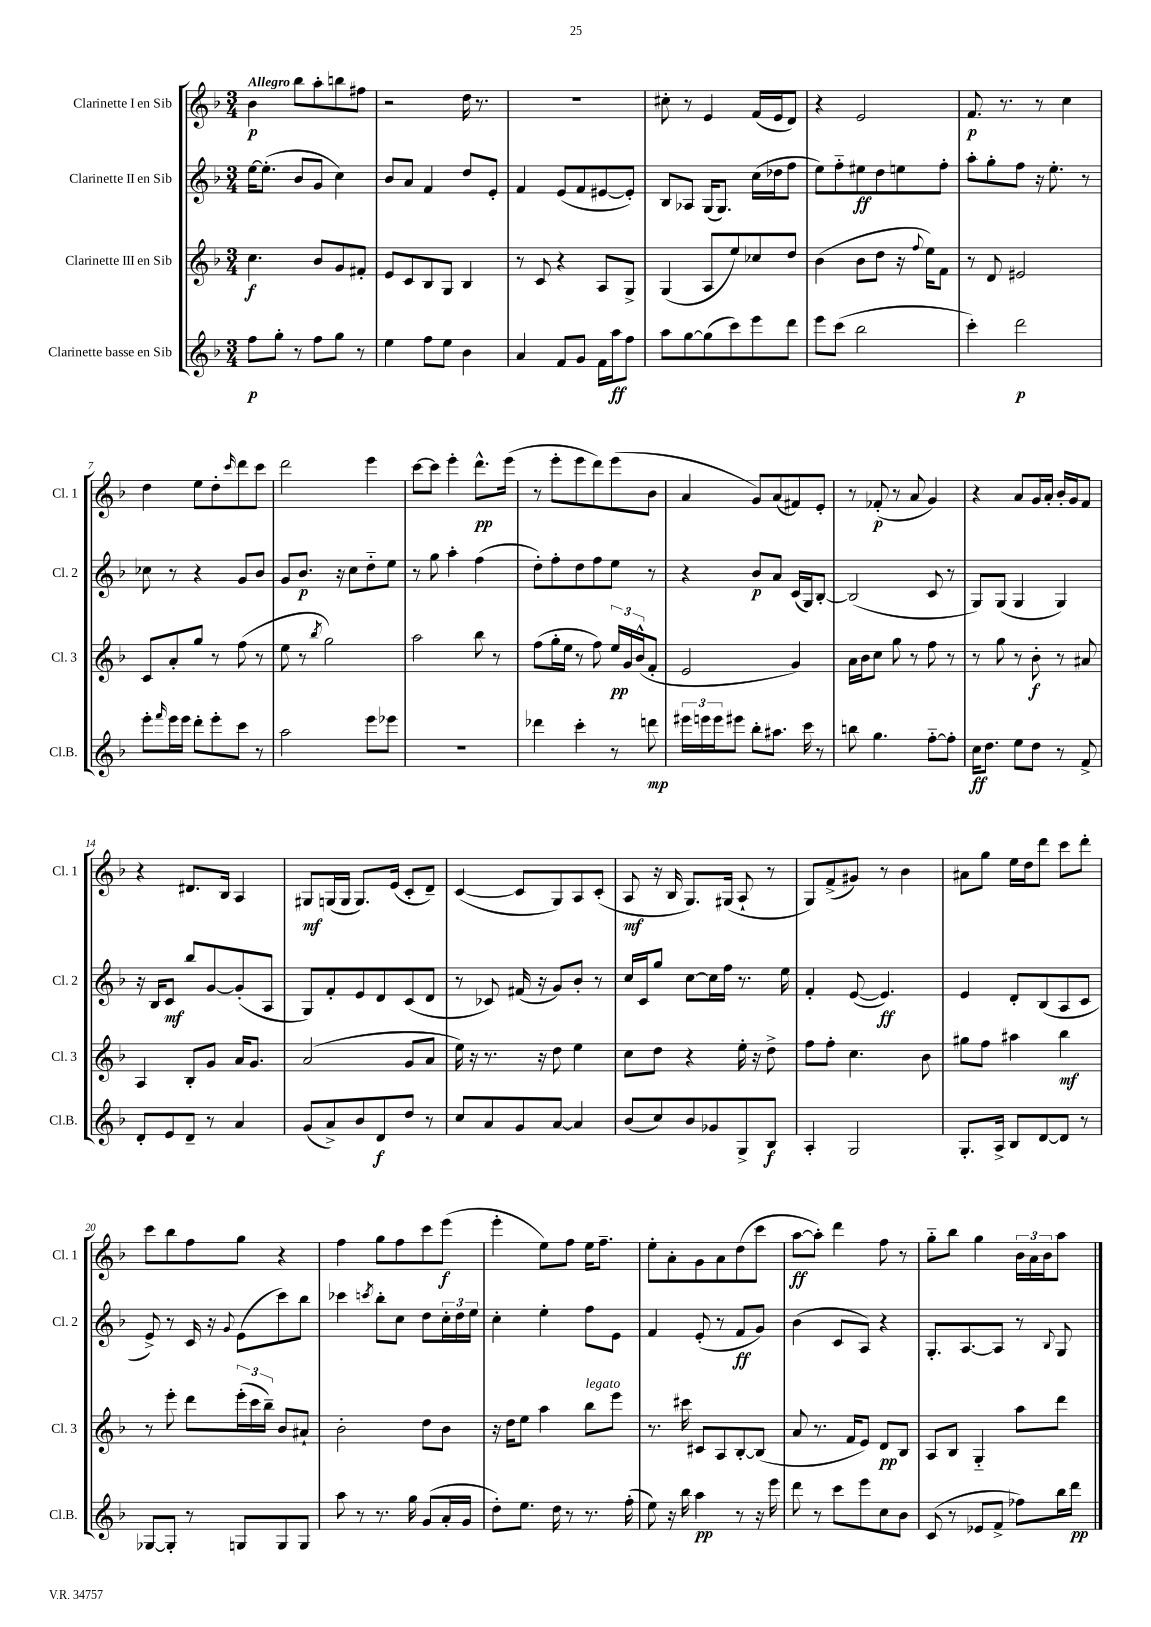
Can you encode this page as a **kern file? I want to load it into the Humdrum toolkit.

**kern	**dynam	**kern	**dynam	**kern	**dynam	**kern	**dynam
*part4	*part4	*part3	*part3	*part2	*part2	*part1	*part1
*staff4	*staff4	*staff3	*staff3	*staff2	*staff2	*staff1	*staff1
*I"Clarinette basse en Sib	*	*I"Clarinette III en Sib	*	*I"Clarinette II en Sib	*	*I"Clarinette I en Sib	*
*I'Cl.B.	*	*I'Cl. 3	*	*I'Cl. 2	*	*I'Cl. 1	*
*clefG2	*	*clefG2	*	*clefG2	*	*clefG2	*
*k[b-]	*	*k[b-]	*	*k[b-]	*	*k[b-]	*
*M3/4	*	*M3/4	*	*M3/4	*	*M3/4	*
=1	=1	=1	=1	=1	=1	=1	=1
!	!	!	!	!	!	!LO:TX:a:B:t=Allegro	!
8ff\L	p	4.cc\	f	[16ee\KL	.	4b-\	p
.	.	.	.	(8.ee'\J]	.	.	.
8gg'\J	.	.	.	.	.	.	.
8r	.	.	.	8b-/L	.	8bb-\L	.
8ff\L	.	8b-/L	.	8g/J	.	8aa'\	.
8gg\J	.	8g/	.	4cc\)	.	8bbn\	.
8r	.	8f#X'/J	.	.	.	8ff#X\J	.
=2	=2	=2	=2	=2	=2	=2	=2
4ee\	.	8e/L	.	8b-/L	.	2r	.
.	.	8c/	.	8a/J	.	.	.
8ff\L	.	8B-/	.	4f/	.	.	.
8ee\J	.	8G/J	.	.	.	.	.
4b-\	.	4B-/	.	8dd/L	.	16dd\	.
.	.	.	.	.	.	8.r	.
.	.	.	.	8e'/J	.	.	.
=3	=3	=3	=3	=3	=3	=3	=3
4a/	.	8r	.	4f/	.	2.r	.
.	.	8c/	.	.	.	.	.
8f/L	.	4r	.	(8e/L	.	.	.
8g/J	.	.	.	8f/	.	.	.
16f\LL	.	8A/L	.	[8e#X/	.	.	.
16aa\J	ff	.	.	.	.	.	.
8ff\J	.	8G^/J	.	8e#'/J])	.	.	.
=4	=4	=4	=4	=4	=4	=4	=4
8aa\L	.	(4G/	.	8B-/L	.	8cc#X'\	.
[8gg\	.	.	.	8A-X/J	.	8r	.
(8gg\]	.	8A/L	.	(16G/KL	.	4e/	.
.	.	.	.	8.G/J)	.	.	.
8ccc\)	.	8ee/)	.	.	.	.	.
8eee\	.	8cc-X/	.	(16cc\LL	.	(16f/LL	.
.	.	.	.	16dd-X\J	.	16e/J	.
8ddd\J	.	8dd/J	.	8ff\J	.	8d/J)	.
=5	=5	=5	=5	=5	=5	=5	=5
8eee\L	.	(4b-\	.	8ee\L)	.	4r	.
(8ccc\J	.	.	.	8ff\	.	.	.
2bb-\	.	8b-\L	.	8ee#X\	ff	2e/	.
.	.	8dd\J	.	8dd\	.	.	.
.	.	16r	.	8een\	.	.	.
.	.	8qqff/	.	.	.	.	.
.	.	16ee\KL)	.	.	.	.	.
.	.	8f\J	.	8ff'\J	.	.	.
=6	=6	=6	=6	=6	=6	=6	=6
4ccc'\)	.	8r	.	8aa'\L	.	8.f/	p
.	.	8d/	.	8gg'\	.	.	.
.	.	.	.	.	.	8.r	.
2ddd\	p	2e#X/	.	8ff\J	.	.	.
.	.	.	.	16r	.	8r	.
.	.	.	.	8.ee'\	.	.	.
.	.	.	.	.	.	4cc\	.
.	.	.	.	8r	.	.	.
!!LO:LB:g=z
=7	=7	=7	=7	=7	=7	=7	=7
8eee'\L	.	8c/L	.	8cc-X\	.	4dd\	.
16qqfff/	.	.	.	.	.	.	.
16eee\L	.	8a'/	.	8r	.	.	.
16eee\JJ	.	.	.	.	.	.	.
8ddd'\L	.	8gg/J	.	4r	.	8ee\L	.
8eee'\	.	8r	.	.	.	8dd'\	.
.	.	.	.	.	.	16qqccc/	.
8ccc\J	.	(8ff\	.	8g/L	.	8ddd\	.
8r	.	8r	.	8b-/J	.	8ccc\J	.
=8	=8	=8	=8	=8	=8	=8	=8
2aa\	.	8ee\	.	8g/L	.	2ddd\	.
.	.	8r	.	8.b-/J	p	.	.
.	.	8qbb-/	.	.	.	.	.
.	.	2gg\)	.	.	.	.	.
.	.	.	.	16r	.	.	.
.	.	.	.	8cc\L	.	.	.
8eee\L	.	.	.	8dd\	.	4eee\	.
8eee-X\J	.	.	.	8ee\J	.	.	.
=9	=9	=9	=9	=9	=9	=9	=9
2.r	.	2aa\	.	8r	.	[8ccc\L	.
.	.	.	.	8gg\	.	8ccc\J]	.
.	.	.	.	4aa'\	.	4eee'\	.
.	.	8bb-\	.	(4ff\	.	8.ddd^^\L	pp
.	.	8r	.	.	.	.	.
.	.	.	.	.	.	(16eee\Jk	.
=10	=10	=10	=10	=10	=10	=10	=10
4ddd-X\	.	(8ff\L	.	8dd'\L)	.	8r	.
.	.	16gg'\L	.	8ff'\	.	8eee'\L	.
.	.	16ee\JJ	.	.	.	.	.
4ccc'\	.	8r	.	8dd\	.	8eee\	.
.	.	8ff\)	.	8ff\	.	8ddd\)	.
8r	.	24ee/LL	pp	8ee\J	.	(8eee\	.
.	.	24g/	.	.	.	.	.
.	.	(24b-^^/J	.	.	.	.	.
8dddn\	mp	8f'/J	.	8r	.	8b-\J	.
=11	=11	=11	=11	=11	=11	=11	=11
24eee#X\LL	.	2e/	.	4r	.	4a/	.
24eeen\	.	.	.	.	.	.	.
24eee\J	.	.	.	.	.	.	.
8eee#X\J	.	.	.	.	.	.	.
8bb-'\L	.	.	.	8b-/L	p	8g/L)	.
8.aa#X\J	.	.	.	8a/J	.	(8a/	.
.	.	4g/)	.	(16c/LL	.	8f#X/)	.
16ccc\	.	.	.	16G/J)	.	.	.
8r	.	.	.	[8B-'/J	.	8e'/J	.
=12	=12	=12	=12	=12	=12	=12	=12
8bbn\	.	16a\LL	.	(2B-/]	.	8r	.
.	.	16b-\J	.	.	.	.	.
4.gg\	.	8cc\J	.	.	.	(8f-X'/	p
.	.	8gg\	.	.	.	8r	.
.	.	8r	.	.	.	8a/	.
[8ff\L	.	8ff\	.	8c/	.	4g/)	.
8ff'\J]	.	8r	.	8r	.	.	.
=13	=13	=13	=13	=13	=13	=13	=13
16cc\KL	ff	8r	.	8G/L)	.	4r	.
8.dd\J	.	.	.	.	.	.	.
.	.	8gg\	.	(8G/J	.	.	.
8ee\L	.	8r	.	4G/	.	8a/L	.
8dd\J	.	8b-'\	f	.	.	16g/L	.
.	.	.	.	.	.	16a'/JJ	.
8r	.	8r	.	4G/)	.	16b-'/LL	.
.	.	.	.	.	.	16g/J	.
8f^/	.	8a#X/	.	.	.	8f/J	.
!!LO:LB:g=z
=14	=14	=14	=14	=14	=14	=14	=14
8d'/L	.	4A/	.	16r	.	4r	.
.	.	.	.	16B-/KL	.	.	.
8e/	.	.	.	8c/J	mf	.	.
8d~/J	.	8B-'/L	.	8bb-/L	.	8.d#X/L	.
8r	.	8g/J	.	[8g/	.	.	.
.	.	.	.	.	.	16B-/Jk	.
4a/	.	16a/KL	.	(8g'/]	.	4A/	.
.	.	8.g/J	.	.	.	.	.
.	.	.	.	8A/J	.	.	.
=15	=15	=15	=15	=15	=15	=15	=15
(8g/L	.	(2a/	.	8G/L)	.	8G#X/L	mf
8a^/)	.	.	.	8f'/	.	(16Gn/L	.
.	.	.	.	.	.	16G/JJ	.
8b-/	.	.	.	8e/	.	8.G/L)	.
8d/	f	.	.	8d/	.	.	.
.	.	.	.	.	.	(16e/Jk	.
8dd/J	.	8g/L	.	(8c/	.	8c'/L	.
8r	.	8a/J	.	8d/J	.	8d~/J)	.
=16	=16	=16	=16	=16	=16	=16	=16
8cc/L	.	16ee\)	.	8r	.	([4c/	.
.	.	16r	.	.	.	.	.
8a/	.	8.r	.	8c-X/)	.	.	.
8g/	.	.	.	(16f#X/	.	8c/L]	.
.	.	16r	.	16r	.	.	.
[8a/J	.	8dd\	.	8g/L)	.	8G/)	.
4a/]	.	4ee\	.	8b-'/J	.	8A/	.
.	.	.	.	8r	.	(8c'/J	.
=17	=17	=17	=17	=17	=17	=17	=17
(8b-/L	.	8cc\L	.	16cc/LL	.	8A/	mf
.	.	.	.	16c/J	.	.	.
8cc/)	.	8dd\J	.	8gg/J	.	16r	.
.	.	.	.	.	.	16B-/	.
8b-/	.	4r	.	[8cc\L	.	8.G/L)	.
8g-X/	.	.	.	16cc\L]	.	.	.
.	.	.	.	16ff\JJ	.	(16G#X/Jk	.
8G^/	.	16ee'\	.	8.r	.	8A`/	.
.	.	16r	.	.	.	.	.
8B-/J	f	8dd^\	.	.	.	8r	.
.	.	.	.	16ee\	.	.	.
=18	=18	=18	=18	=18	=18	=18	=18
4A'/	.	8ff\L	.	4f'/	.	8G/L)	.
.	.	8ff'\J	.	.	.	(8f^/	.
2G/	.	4.cc\	.	([8e/	.	8g#X/J)	.
.	.	.	.	4.e/])	ff	8r	.
.	.	.	.	.	.	4b-\	.
.	.	8b-\	.	.	.	.	.
=19	=19	=19	=19	=19	=19	=19	=19
8.G'/L	.	8gg#X\L	.	4e/	.	8a#X\L	.
.	.	8ff\J	.	.	.	8gg\J	.
16A^/Jk	.	.	.	.	.	.	.
8B-/L	.	4aa#X\	.	8d'/L	.	16ee\LL	.
.	.	.	.	.	.	16dd\J	.
[8d/	.	.	.	(8B-/	.	8ddd\J	.
8d/J]	.	4bb-\	mf	8A/	.	8ccc\L	.
8r	.	.	.	8c/J	.	8ddd'\J	.
!!LO:LB:g=z
=20	=20	=20	=20	=20	=20	=20	=20
[8G-X/L	.	8r	.	8e^/)	.	8ccc\L	.
8G-'/J]	.	8eee'\	.	8r	.	8bb-\	.
8r	.	8ddd\L	.	16c/	.	8ff\	.
.	.	.	.	16r	.	.	.
.	.	.	.	8qqg/	.	.	.
8Gn/L	.	(24eee'\L	.	(8e\L	.	8gg\J	.
.	.	24ccc\	.	.	.	.	.
.	.	24bb-~\JJ)	.	.	.	.	.
8G/	.	8b-/L	.	8ccc\)	.	4r	.
8G/J	.	8a#X`/J	.	8bb-\J	.	.	.
=21	=21	=21	=21	=21	=21	=21	=21
8aa\	.	2b-'\	.	4ccc-X\	.	4ff\	.
8r	.	.	.	.	.	.	.
.	.	.	.	8qcccn/	.	.	.
8.r	.	.	.	8bb-'\L	.	8gg\L	.
.	.	.	.	8cc\J	.	8ff\	.
16gg\	.	.	.	.	.	.	.
(8g/L	.	8dd\L	.	8dd\L	.	8ccc\	.
16a'/L	.	8b-\J	.	24cc'\L	.	(8eee\J	f
.	.	.	.	24dd\	.	.	.
16g/JJ	.	.	.	.	.	.	.
.	.	.	.	24ee\JJ	.	.	.
=22	=22	=22	=22	=22	=22	=22	=22
8dd'\L)	.	16r	.	4cc'\	.	4eee'\	.
.	.	16dd\KL	.	.	.	.	.
8.ee\J	.	8ee\J	.	.	.	.	.
.	.	4aa\	.	4ee'\	.	8ee\L)	.
16dd\	.	.	.	.	.	.	.
8r	.	.	.	.	.	8ff\J	.
!	!	!LO:TX:a:i:t=legato	!	!	!	!	!
8.r	.	8bb-\L	.	8ff\L	.	16ee\KL	.
.	.	.	.	.	.	8.ff~\J	.
.	.	8eee\J	.	8e\J	.	.	.
(16ff'\	.	.	.	.	.	.	.
=23	=23	=23	=23	=23	=23	=23	=23
8ee\)	.	8.r	.	4f/	.	8ee'\L	.
16r	.	.	.	.	.	8a'\	.
16bb-\	.	16ccc#X\	.	.	.	.	.
4aa\	pp	8c#X/L	.	(8e'/	.	8g\	.
.	.	8A/	.	8r	.	8a\	.
8r	.	[8B-'/	.	8f/L	ff	(8dd\	.
16r	.	(8B-/J]	.	8g/J)	.	8ccc\J	.
16eee\	.	.	.	.	.	.	.
=24	=24	=24	=24	=24	=24	=24	=24
8ddd\	.	8a/	.	(4b-\	.	[8aa\L	ff
8r	.	8.r	.	.	.	8aa'\J])	.
8ccc\L	.	.	.	8c/L	.	4ddd\	.
.	.	16f/KL	.	.	.	.	.
8eee\	.	8e/J)	.	8A/J)	.	.	.
8cc\	.	8d/L	pp	4r	.	8ff\	.
8b-\J	.	8B-/J	.	.	.	8r	.
=25	=25	=25	=25	=25	=25	=25	=25
(8c/	.	8A/L	.	8.G'/L	.	8gg\L	.
8r	.	8B-/J	.	.	.	8bb-\J	.
.	.	.	.	[8.A/	.	.	.
8e-X/L	.	4G/	.	.	.	4gg\	.
8f^/J	.	.	.	8A/J]	.	.	.
8ff-X\L)	.	8aa\L	.	8r	.	24b-\LL	.
.	.	.	.	.	.	24a\	.
.	.	.	.	.	.	24b-\J	.
.	.	.	.	8qqB-/	.	.	.
16bb-\L	.	8ddd\J	.	8G/	.	8aa\J	.
16ddd\JJ	pp	.	.	.	.	.	.
==	==	==	==	==	==	==	==
*-	*-	*-	*-	*-	*-	*-	*-
